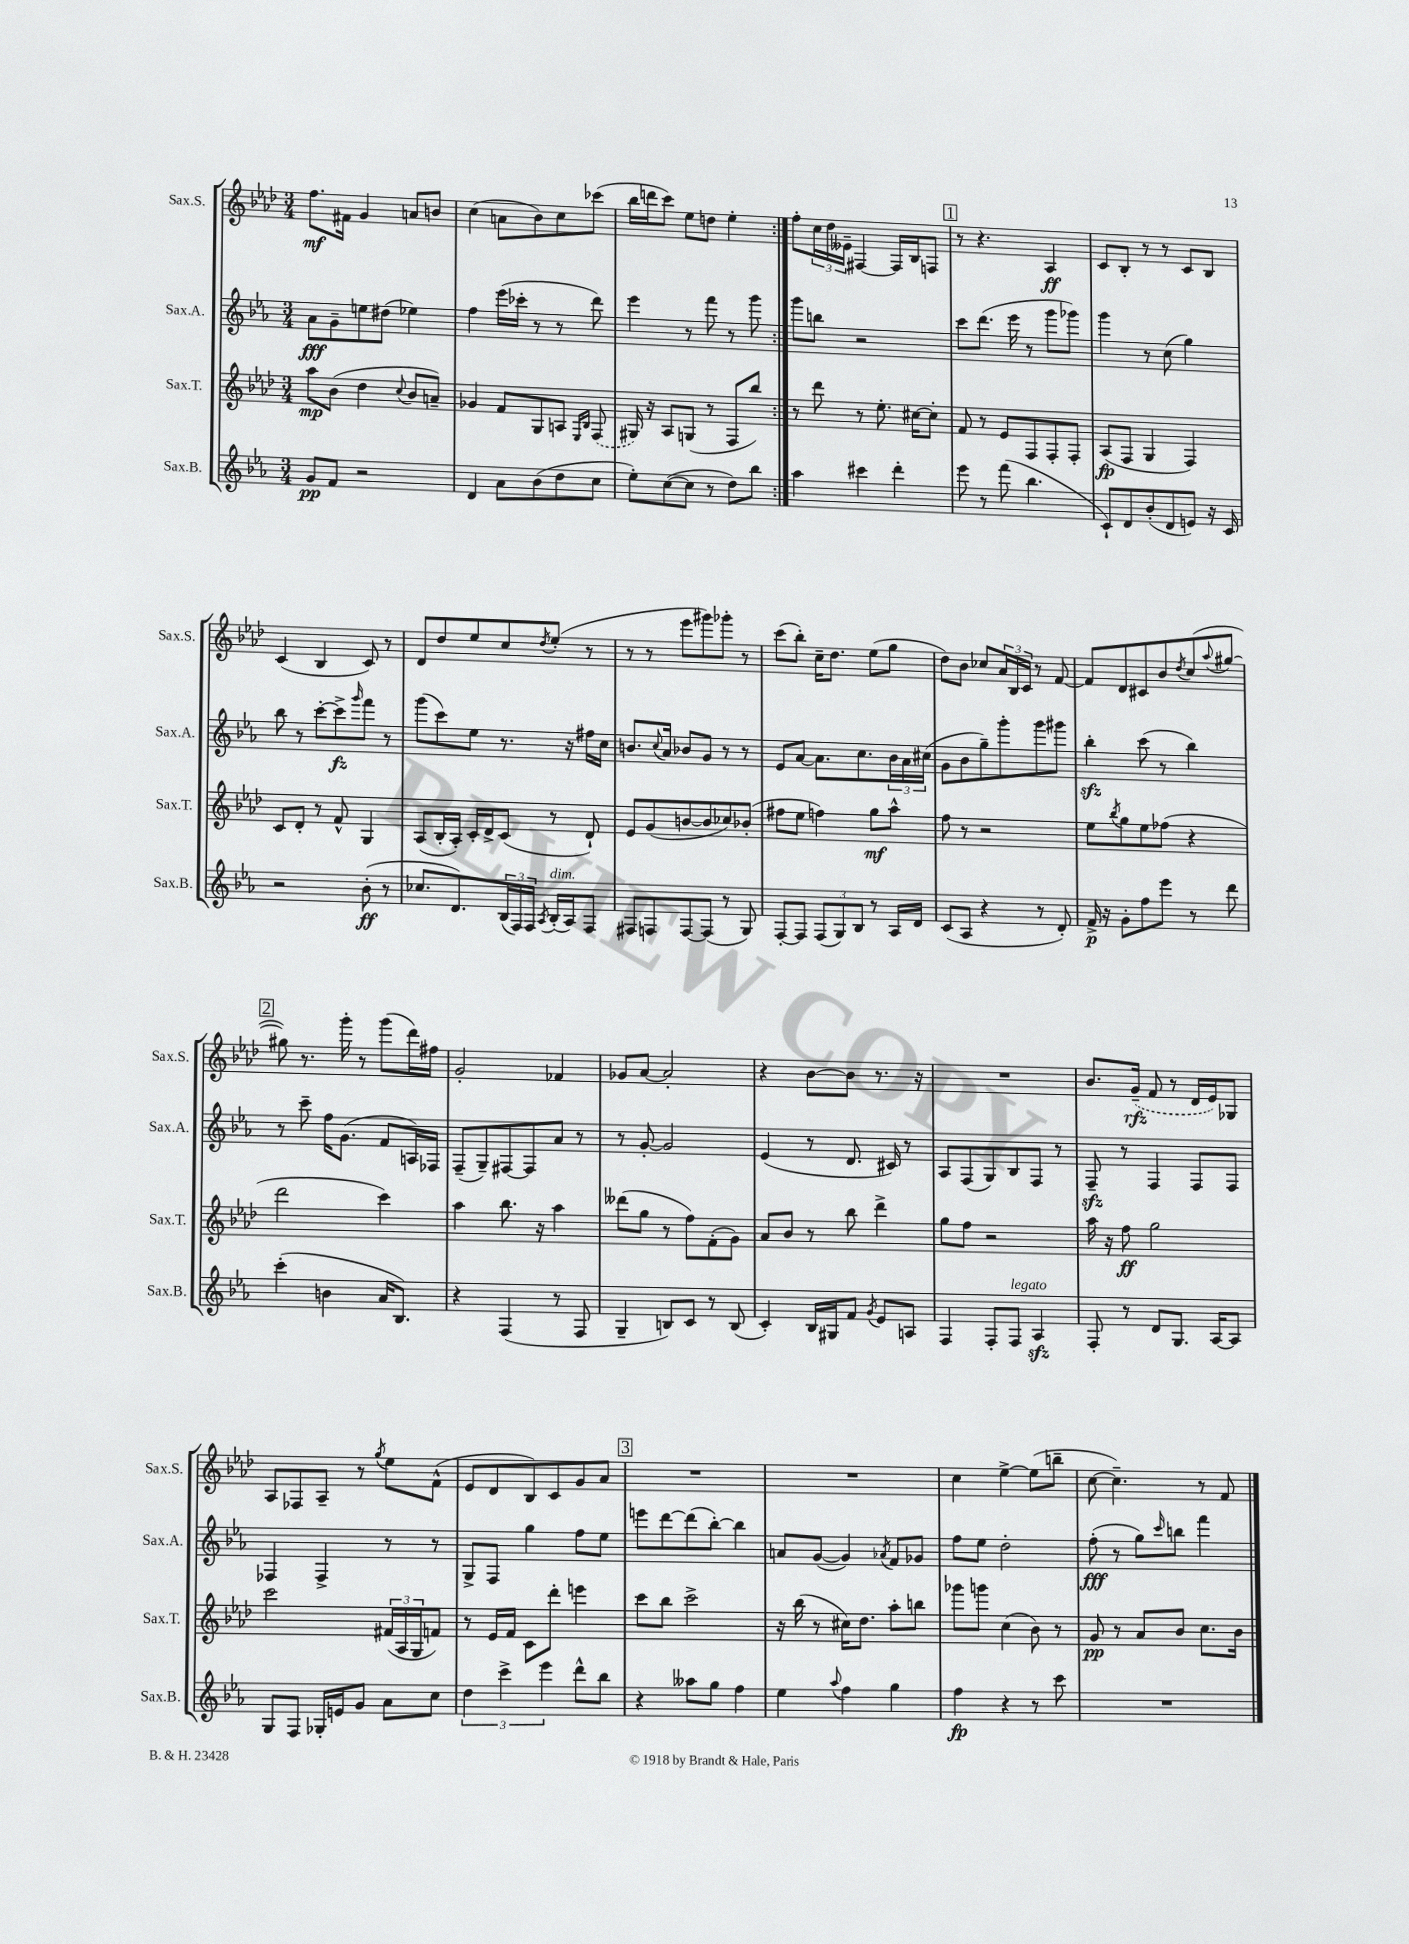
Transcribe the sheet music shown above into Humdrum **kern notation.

**kern	**dynam	**kern	**dynam	**kern	**dynam	**kern	**dynam
*part4	*part4	*part3	*part3	*part2	*part2	*part1	*part1
*staff4	*staff4	*staff3	*staff3	*staff2	*staff2	*staff1	*staff1
*I"Sax.B.	*	*I"Sax.T.	*	*I"Sax.A.	*	*I"Sax.S.	*
*I'Sax.B.	*	*I'Sax.T.	*	*I'Sax.A.	*	*I'Sax.S.	*
*clefG2	*	*clefG2	*	*clefG2	*	*clefG2	*
*k[b-e-a-]	*	*k[b-e-a-d-]	*	*k[b-e-a-]	*	*k[b-e-a-d-]	*
*M3/4	*	*M3/4	*	*M3/4	*	*M3/4	*
=1	=1	=1	=1	=1	=1	=1	=1
8g/L	pp	8aa-\L	mp	8a-\L	fff	8.ff\L	mf
8f/J	.	(8b-\J	.	8g~\	.	.	.
.	.	.	.	.	.	16f#X\Jk	.
2r	.	4dd-\	.	8een\	.	4g/	.
.	.	.	.	(8dd#X\J	.	.	.
.	.	8qqcc/	.	.	.	.	.
.	.	8b-/L	.	4ee-X\)	.	8an/L	.
.	.	8an~/J)	.	.	.	8bn/J	.
=2	=2	=2	=2	=2	=2	=2	=2
4d/	.	4g-X/	.	4ff\	.	(4cc\	.
8a-\L	.	8f/L	.	(16eee-\LL	.	8an\L	.
.	.	.	.	16ccc-X'\JJ	.	.	.
(8b-\	.	8G/	.	8r	.	8b-\)	.
8dd\	.	8An/J	.	8r	.	8cc\	.
.	.	16qqE-/LL	.	.	.	.	.
.	.	16qqB-/JJ	.	.	.	.	.
8cc\J	.	(8F/	.	8ddd\)	.	(8ccc-X\J	.
=3	=3	=3	=3	=3	=3	=3	=3
8ee-'\L)	.	16G#X/)	.	4eee-\	.	16bb-\LL	.
.	.	16r	.	.	.	16dddn\J	.
([8cc\	.	8A-/L	.	.	.	8ccc\J)	.
8cc\J]	.	(8Gn/J	.	8r	.	8ee-\L	.
8r	.	8r	.	8fff\	.	8ddn\J	.
8dd\L)	.	8F/L	.	8r	.	4ee-'\	.
8bb-\J	.	8bb-/J)	.	8ggg\	.	.	.
=4:|!	=4:|!	=4:|!	=4:|!	=4:|!	=4:|!	=4:|!	=4:|!
4aa-\	.	8r	.	8ggg\L	.	8ff'\L	.
.	.	8ddd-\	.	8bbn\J	.	24cc\L	.
.	.	.	.	.	.	24dd-\	.
.	.	.	.	.	.	24e--X~\JJ	.
4ccc#X\	.	8r	.	2r	.	[4F#X/	.
.	.	8.ee-'\	.	.	.	.	.
4ddd'\	.	.	.	.	.	16F#/LL]	.
.	.	[16cc#X\KL	.	.	.	16B-/J	.
.	.	8cc#'\J]	.	.	.	8Fn/J	.
!!LO:REH:place=s1:t=1
=5	=5	=5	=5	=5	=5	=5	=5
8eee-\	.	8f/	.	8ccc\L	.	8r	.
8r	.	8r	.	(8.ddd\J	.	4.r	.
(8fff\	.	8e-/L	.	.	.	.	.
.	.	.	.	16eee-\	.	.	.
4.bb-\	.	8F/	.	8r	.	.	.
.	.	8F'/	.	8ggg\L	.	4A-/	ff
.	.	8F'/J	.	8ggg-X\J)	.	.	.
=6	=6	=6	=6	=6	=6	=6	=6
8c`/L)	.	(8A-/L	fp	4ggg\	.	8c/L	.
8d/	.	8F/J	.	.	.	8B-'/J	.
(8b-'/	.	4G/	.	8r	.	8r	.
8d/	.	.	.	(8cc\	.	8r	.
8en/J)	.	4F/)	.	4gg\)	.	8c/L	.
16r	.	.	.	.	.	8B-/J	.
16c/	.	.	.	.	.	.	.
!!LO:LB:g=z
=7	=7	=7	=7	=7	=7	=7	=7
2r	.	8c/L	.	8bb-\	.	(4c/	.
.	.	8d-'/J	.	8r	.	.	.
.	.	8r	.	[8ccc'\L	.	4B-/	.
.	.	8f^^/	.	8ccc^\]	fz	.	.
.	.	.	.	16qqggg/	.	.	.
(8b-'\	ff	4G/	.	8fff\J	.	8c/)	.
8r	.	.	.	8r	.	8r	.
=8	=8	=8	=8	=8	=8	=8	=8
8.cc-X/L	.	(8A-/L	.	(8ggg\L	.	8d-/L	.
.	.	16B-'/L	.	8ccc\)	.	8dd-/	.
8.d/)	.	16A-'/JJ)	.	.	.	.	.
.	.	16c'/LL	.	8ee-\J	.	8ee-/	.
.	.	16d-^/J	.	.	.	.	.
(24B-/L	.	(8c/J	.	8.r	.	8cc/	.
24F/)	.	.	.	.	.	.	.
24F/JJ	.	.	.	.	.	.	.
8qA-/	.	.	.	.	.	8qdd-/	.
!LO:TX:a:i:t=dim.	!	!	!	!	!	!	!
(16B-'/LL	.	8r	.	.	.	(8ee-'/J	.
16A-/J)	.	.	.	16r	.	.	.
8F/J	.	8d-`/)	.	16ff#X\LL	.	8r	.
.	.	.	.	16cc\JJ	.	.	.
=9	=9	=9	=9	=9	=9	=9	=9
8F#X/L	.	8e-/L	.	8.bn/L	.	8r	.
8Fn/	.	(8g/	.	.	.	8r	.
.	.	.	.	8qqcc/	.	.	.
.	.	.	.	16a-/Jk	.	.	.
[8F/	.	[8bn/	.	8b-X/L	.	8eee-\L	.
(8F/J]	.	8b/]	.	8g/J	.	8ggg#X\)	.
8r	.	8cc-X/)	.	8r	.	8ggg-X'\J	.
8G/)	.	(8b-X'/J	.	8r	.	8r	.
=10	=10	=10	=10	=10	=10	=10	=10
[8F'/L	.	8ff#X\L	.	8e-/L	.	(8ccc\L	.
8F/J]	.	8ee-\J	.	[8a-/J	.	8bb-'\J)	.
(12F/L	.	4ffn\)	.	8.a-\L]	.	16cc~\KL	.
.	.	.	.	.	.	8.dd-\J	.
12G/)	.	.	.	.	.	.	.
12B-/J	.	.	.	.	.	.	.
.	.	.	.	8.cc\	.	.	.
8r	.	8gg\L	mf	.	.	(8ee-\L	.
16A-/LL	.	8aa-^^\J	.	24b-\L	.	8gg\J	.
.	.	.	.	24a-\	.	.	.
16d/JJ	.	.	.	.	.	.	.
.	.	.	.	(24cc#X\JJ	.	.	.
=11	=11	=11	=11	=11	=11	=11	=11
(8c/L	.	8ff\	.	8g\L	.	8dd-\L)	.
8A-/J	.	8r	.	8b-\	.	8b-\J	.
4r	.	2r	.	8gg~\)	.	8cc-X/L	.
.	.	.	.	8ggg'\	.	24a-/L	.
.	.	.	.	.	.	24B-/	.
.	.	.	.	.	.	24c/JJ	.
8r	.	.	.	8ggg\	.	8r	.
8d'/)	.	.	.	8ggg#X\J	.	[8f/	.
=12	=12	=12	=12	=12	=12	=12	=12
16f^/	p	8ee-\L	.	4bb-zz'\	.	8f/L]	.
16r	.	.	.	.	.	.	.
.	.	8qbb-/	.	.	.	.	.
8g'\L	.	8gg\	.	.	.	8d-/	.
8ff\	.	8ee-\	.	(8ccc\	.	8c#X/	.
8eee-\J	.	(8ff-X\J	.	8r	.	8b-/	.
.	.	.	.	.	.	8qdd-/	.
8r	.	4r	.	4bb-\)	.	(8cc/	.
.	.	.	.	.	.	8qqaa-/	.
8ddd\	.	.	.	.	.	[8gg#X/J	.
!!LO:LB:g=z
!!LO:REH:place=s1:t=2
=13	=13	=13	=13	=13	=13	=13	=13
(4ccc'\	.	2ddd-\	.	8r	.	8gg#X\])	.
.	.	.	.	8ccc~\	.	8.r	.
4bn\	.	.	.	16ff\KL	.	.	.
.	.	.	.	(8.g\J	.	16ggg'\	.
.	.	.	.	.	.	8r	.
16a-/KL	.	4ccc\)	.	8f/L	.	(8ggg\L	.
8.B-/J)	.	.	.	.	.	.	.
.	.	.	.	16An/L)	.	16ddd-\L)	.
.	.	.	.	16F-X/JJ	.	16ff#X\JJ	.
=14	=14	=14	=14	=14	=14	=14	=14
4r	.	4aa-\	.	(8F~/L	.	2g'/	.
.	.	.	.	8G~/)	.	.	.
(4F/	.	8.bb-\	.	[8F#X/	.	.	.
.	.	.	.	8F#/]	.	.	.
.	.	16r	.	.	.	.	.
8r	.	4aa-\	.	8a-/J	.	4f-X/	.
8F/	.	.	.	8r	.	.	.
=15	=15	=15	=15	=15	=15	=15	=15
4G~/	.	(8ddd--X\L	.	8r	.	8g-X/L	.
.	.	8gg\J	.	[8g'/	.	[8a-/J	.
8Bn/L)	.	8r	.	2g/]	.	2a-'/]	.
8c/J	.	8ff\L)	.	.	.	.	.
8r	.	(8f'\	.	.	.	.	.
(8B/	.	8g\J)	.	.	.	.	.
=16	=16	=16	=16	=16	=16	=16	=16
4c'/)	.	8a-/L	.	(4e-/	.	4r	.
.	.	8b-/J	.	.	.	.	.
16B-/LL	.	8r	.	8r	.	[8b-\L	.
16G#X/J	.	.	.	.	.	.	.
8f/J	.	8bb-\	.	8.d/	.	8b-\J]	.
8qg/	.	.	.	.	.	.	.
8e-/L	.	4ddd-^\	.	.	.	8.r	.
.	.	.	.	16c#X/)	.	.	.
8An/J	.	.	.	8r	.	.	.
.	.	.	.	.	.	16r	.
=17	=17	=17	=17	=17	=17	=17	=17
4F/	.	8gg\L	.	8A-/L	.	2.r	.
.	.	8ff\J	.	(8F/	.	.	.
8F'/L	.	2r	.	8G/)	.	.	.
!LO:TX:a:i:t=legato	!	!	!	!	!	!	!
8F/J	.	.	.	8B-/	.	.	.
4A-zz/	.	.	.	8F/J	.	.	.
.	.	.	.	8r	.	.	.
=18	=18	=18	=18	=18	=18	=18	=18
8F'/	.	16aa-\	.	8Fzz~/	.	8.b-/L	.
.	.	16r	.	.	.	.	.
8r	.	8ff\	ff	8r	.	.	.
.	.	.	.	.	.	(16g~/Jk	rfz
8d/L	.	2gg\	.	4F/	.	8f/	.
8.G/J	.	.	.	.	.	8r	.
.	.	.	.	8F/L	.	16d-/LL	.
[16A-/KL	.	.	.	.	.	16e-/J)	.
8A-/J]	.	.	.	8F/J	.	8G-X/J	.
!!LO:LB:g=z
=19	=19	=19	=19	=19	=19	=19	=19
8G/L	.	2ccc\	.	4F-X/	.	8A-/L	.
8F/J	.	.	.	.	.	8F-X/	.
16G-X'/LL	.	.	.	4F-^/	.	8A-~/J	.
16en/J	.	.	.	.	.	.	.
8g/J	.	.	.	.	.	8r	.
.	.	.	.	.	.	8qgg/	.
8a-\L	.	(24f#X/LL	.	8r	.	8ee-\L	.
.	.	24A-/	.	.	.	.	.
.	.	24G/J	.	.	.	.	.
8cc\J	.	8fn/J)	.	8r	.	(8f^^\J	.
=20	=20	=20	=20	=20	=20	=20	=20
6dd\	.	8r	.	8G^/L	.	8e-/L	.
.	.	16e-/LL	.	8F/J	.	8d-/	.
6ccc^\	.	.	.	.	.	.	.
.	.	16f/JJ	.	.	.	.	.
.	.	8c\L	.	4gg\	.	8B-/)	.
6eee-\	.	.	.	.	.	.	.
.	.	8ddd-'\J	.	.	.	8c/	.
8ddd^^\L	.	4eeen\	.	8ff\L	.	8g/	.
8bb-\J	.	.	.	8ee-\J	.	8a-/J	.
!!LO:REH:place=s1:t=3
=21	=21	=21	=21	=21	=21	=21	=21
4r	.	8ccc\L	.	8eeen\L	.	2.r	.
.	.	8bb-\J	.	[8ddd\	.	.	.
8aa--X\L	.	2ccc^\	.	(8ddd\]	.	.	.
8gg\J	.	.	.	[8bb-'\J)	.	.	.
4ff\	.	.	.	4bb-\]	.	.	.
=22	=22	=22	=22	=22	=22	=22	=22
4ee-\	.	16r	.	8an/L	.	2.r	.
.	.	(16bb-\	.	.	.	.	.
.	.	8r	.	([8g/J	.	.	.
8qqaa-/	.	.	.	.	.	.	.
4ff\	.	16cc#X\KL)	.	4g/])	.	.	.
.	.	8.dd-\J	.	.	.	.	.
.	.	.	.	8qa-X/	.	.	.
4gg\	.	8aa-'\L	.	8f/L	.	.	.
.	.	8bbn\J	.	8g-X/J	.	.	.
=23	=23	=23	=23	=23	=23	=23	=23
4ff\	fp	8ggg-X\L	.	8ff\L	.	4cc\	.
.	.	8gggn\J	.	8ee-\J	.	.	.
4r	.	(4cc\	.	2dd'\	.	[4ee-^\	.
8r	.	8b-\)	.	.	.	(8ee-\L]	.
8ccc\	.	8r	.	.	.	8bbn~\J	.
=24	=24	=24	=24	=24	=24	=24	=24
2.r	.	8g/	pp	(8ff'\	fff	[8cc\	.
.	.	8r	.	8r	.	4.cc~\])	.
.	.	8a-/L	.	8gg\L)	.	.	.
.	.	.	.	16qqccc/	.	.	.
.	.	8b-/J	.	8bbn\J	.	.	.
.	.	8.cc\L	.	4fff\	.	8r	.
.	.	.	.	.	.	8f/	.
.	.	16b-\Jk	.	.	.	.	.
==	==	==	==	==	==	==	==
*-	*-	*-	*-	*-	*-	*-	*-
